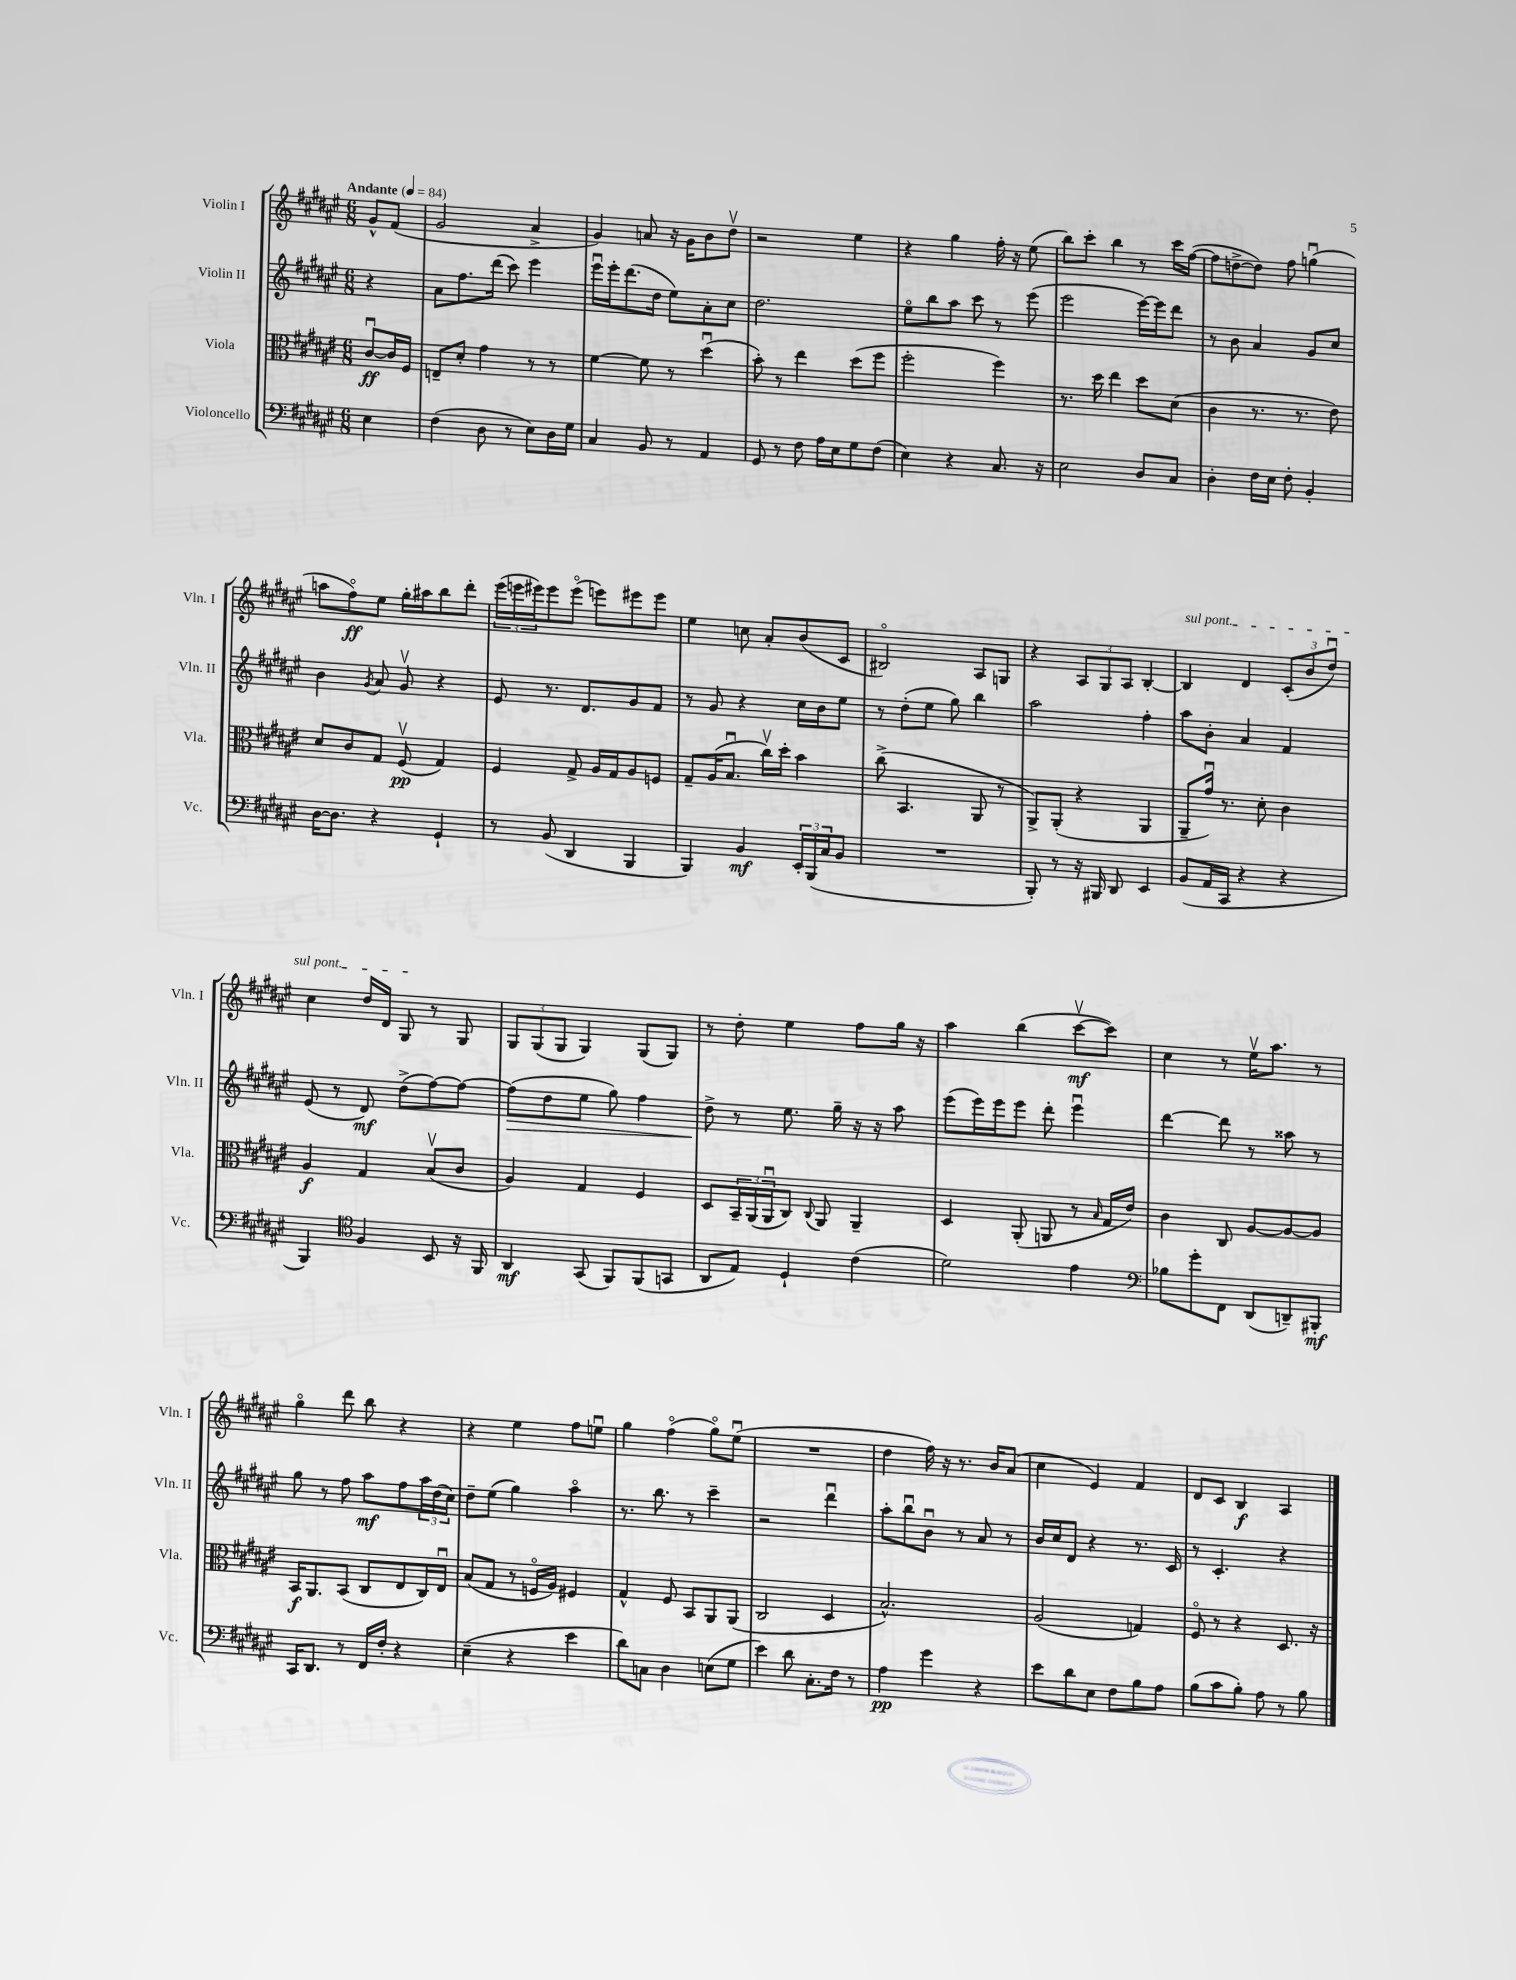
<<
\new StaffGroup <<
\new Staff = "s0" \with { instrumentName = "Violin I" shortInstrumentName = "Vln. I" } {
    \clef treble \key fis \major \numericTimeSignature \time 6/8 \partial 4 \tempo "Andante" 4 = 84
    gis'8-^ fis'8( |
    gis'2 ais'4-> |
    gis'4) a'8 r16 gis'16 b'8 dis''8\upbow |
    r2 eis''4 |
    r4 gis''4 fis''16-. r16 eis''8( |
    b''8) cis'''8-. b''4 r8 cis'''16 fis''16~( |
    fis''8 d''8~-> d''8) fis''8 g''4\downbow( |
    a''8 fis''8\flageolet\ff) eis''8 gis''16-. ais''16 b''8 dis'''8-. |
    \tuplet 3/2 { eis'''16( e'''16 eis'''16) } eis'''8 eis'''8\flageolet( e'''8) eis'''8 eis'''8 |
    eis''4 c''8 ais'8-. b'8( cis'8 |
    bis2\flageolet) ais8 g8 |
    r4 \tuplet 3/2 { ais8 gis8 ais8 } b4~-. |
    \once \override TextSpanner.bound-details.left.text = \markup { \italic "sul pont." } b4\startTextSpan dis'4 \tuplet 3/2 { cis'8-.( b'8 dis''8\downbow) } |
    cis''4 dis''16 dis'16 gis8\stopTextSpan r8 gis8 |
    \tuplet 3/2 { gis8 gis8( gis8 } gis4) gis8( gis8) |
    r8 dis''8-. eis''4 fis''8 gis''16 r16 |
    ais''4 b''4( cis'''8~\upbow\mf cis'''8) |
    cis''4 r8 eis''16\upbow ais''8. r8 |
    gis''4\flageolet dis'''8 b''8 r4 |
    r4 eis''4 fis''8 e''8\downbow |
    gis''4 fis''4\flageolet( gis''8\flageolet) eis''8\downbow( |
    R2. |
    dis''4 fis''16) r16 r8. b'16 ais'8( |
    cis''4 eis'4) fis'4 |
    dis'8 cis'8 b4\f ais4 \bar "|." |
}
\new Staff = "s1" \with { instrumentName = "Violin II" shortInstrumentName = "Vln. II" } {
    \clef treble \key fis \major \numericTimeSignature \time 6/8 \partial 4
    r4 |
    ais'8 fis''8. dis'''16( cis'''8) eis'''4 |
    eis'''16\downbow eis'''16-. dis'''8.( dis''16 eis''8) ais'8-. cis''8 |
    dis''2. |
    eis''8\flageolet b''8 ais''8 cis'''8 r8 eis'''8( |
    eis'''2 eis'''16~) eis'''16 dis'''8 |
    r8 b'8 ais'4 gis'8 cis''8 |
    b'4 \acciaccatura { gis'8 } ais'8 gis'8\upbow r4 |
    eis'8 r8. dis'8. gis'8 fis'8 |
    r8 gis'8 r4 cis''16 b'16 eis''8 |
    r8 dis''8-.( eis''8 gis''8) b''4 |
    ais''2 fis''4-. |
    ais''8 b'8-. ais'4 fis'4 |
    eis'8( r8 dis'8\mf) dis''8->( fis''8~) fis''8~ |
    fis''8\>( dis''8 eis''8 gis''8) fis''4 |
    dis''8->\! r8 eis''8. gis''16-- r16 r16 ais''8 |
    eis'''8( eis'''16) eis'''16 eis'''8 dis'''8-. eis'''4\downbow |
    dis'''4~ dis'''8 r8 aisis''8 r8 |
    gis''8 r8 fis''8 ais''8\mf fis''8 \tuplet 3/2 { ais''16 dis''16( cis''16) } |
    dis''8-- eis''8( gis''4) ais''4\flageolet |
    r8. b''8. r8 cis'''4-- |
    r2 dis'''4\downbow |
    ais''8-. b''8\downbow b'8\downbow r8 ais'8 r8 |
    b'16 cis''16 dis'8 r4 r8. cis'16 |
    r8 cis'4.-. r4 \bar "|." |
}
\new Staff = "s2" \with { instrumentName = "Viola" shortInstrumentName = "Vla." } {
    \clef alto \key fis \major \numericTimeSignature \time 6/8 \partial 4
    cis'8~\downbow\ff cis'16 fis16 |
    e8-- dis'8-. gis'4 r8 r8 |
    fis'4~ fis'8 r8 dis''4\downbow( |
    b'8-.) r8 eis''4 dis''8( fis''8 |
    fis''2-. fis''4) |
    r8. dis''16 eis''4 dis''8 dis'8( |
    cis'4 r8. r8. eis'8) |
    dis'8 cis'8 gis8 fis8\upbow\pp( gis4) |
    fis4 gis8-> ais16 gis16 ais8 f8 |
    gis8-- ais16( b8.\downbow cis''16\upbow) dis''16-. b'4 |
    cis''8->( b,4. ais,8 r8 |
    ais,8->) ais,8-.( r4 ais,4 |
    ais,8-- gis'16\downbow) r8. dis'8-. cis'4 |
    ais4\f gis4 b8\upbow( cis'8 |
    ais4) gis4 fis4 |
    dis8 \tuplet 3/2 { b,16-- ais,16( ais,16\downbow } cis8) \appoggiatura { cis8 } ais,8 ais,4-- |
    dis4 ais,8-.( a,8 r8 \grace { b16 } gis16 eis'16) |
    cis'4 cis8 ais8~ ais8~ ais8 |
    b,16\f ais,8. b,8( cis8 eis8 cis16) eis16\downbow |
    b8( gis8 r8 f16\flageolet ais16) fis4 |
    gis4-^ fis8 b,8 ais,8 ais,8( |
    cis2 dis4 |
    b2.-^) |
    ais2( g4) |
    fis8\flageolet r8 r4 dis8. r16 \bar "|." |
}
\new Staff = "s3" \with { instrumentName = "Violoncello" shortInstrumentName = "Vc." } {
    \clef bass \key fis \major \numericTimeSignature \time 6/8 \partial 4
    eis4 |
    fis4( dis8 r8 eis8) dis16 gis16 |
    cis4 b,8 r8 ais,4 |
    gis,8 r8 fis8 ais16 eis16 gis8 fis8( |
    eis4) r4 cis8. r16 |
    eis2 dis8 cis8 |
    dis4-. fis16 eis16 fis8-. b,4-. |
    dis16~ dis8. r4 gis,4-! |
    r8 b,8( dis,4 b,,4 |
    b,,4) b,4\mf \tuplet 3/2 { eis,16-. b,,16( cis16 } b,8 |
    R2. |
    b,,8-.) r8 r16 bis,,16 dis,8 eis,4 |
    b,8( ais,16 cis,16 r4 r4 |
    b,,4) \clef tenor fis4 b,8 r16 fis,16 |
    ais,4\mf gis,8( fis,8) fis,8( g,8 |
    ais,8 eis8) dis4-! cis'4( |
    dis'2) eis'4 |
    \clef bass bes8 gis'8-. fis,8 dis,8( d,8--) bis,,8-.\mf |
    cis,16 dis,8. r8 fis,16 fis16-. r4 |
    eis4--( r4 eis'4 |
    dis'8) c8 dis4 e8( gis8 |
    eis'4) dis'8 cis8.-. fis16 r8 |
    ais4\pp gis'4 r4 |
    eis'8 dis'8 eis8 fis8 b8 ais8 |
    b8( cis'8 b8-.) ais8 r8 b8 \bar "|." |
}
>>
>>
\layout { \context { \Score \remove "Bar_number_engraver" } }
